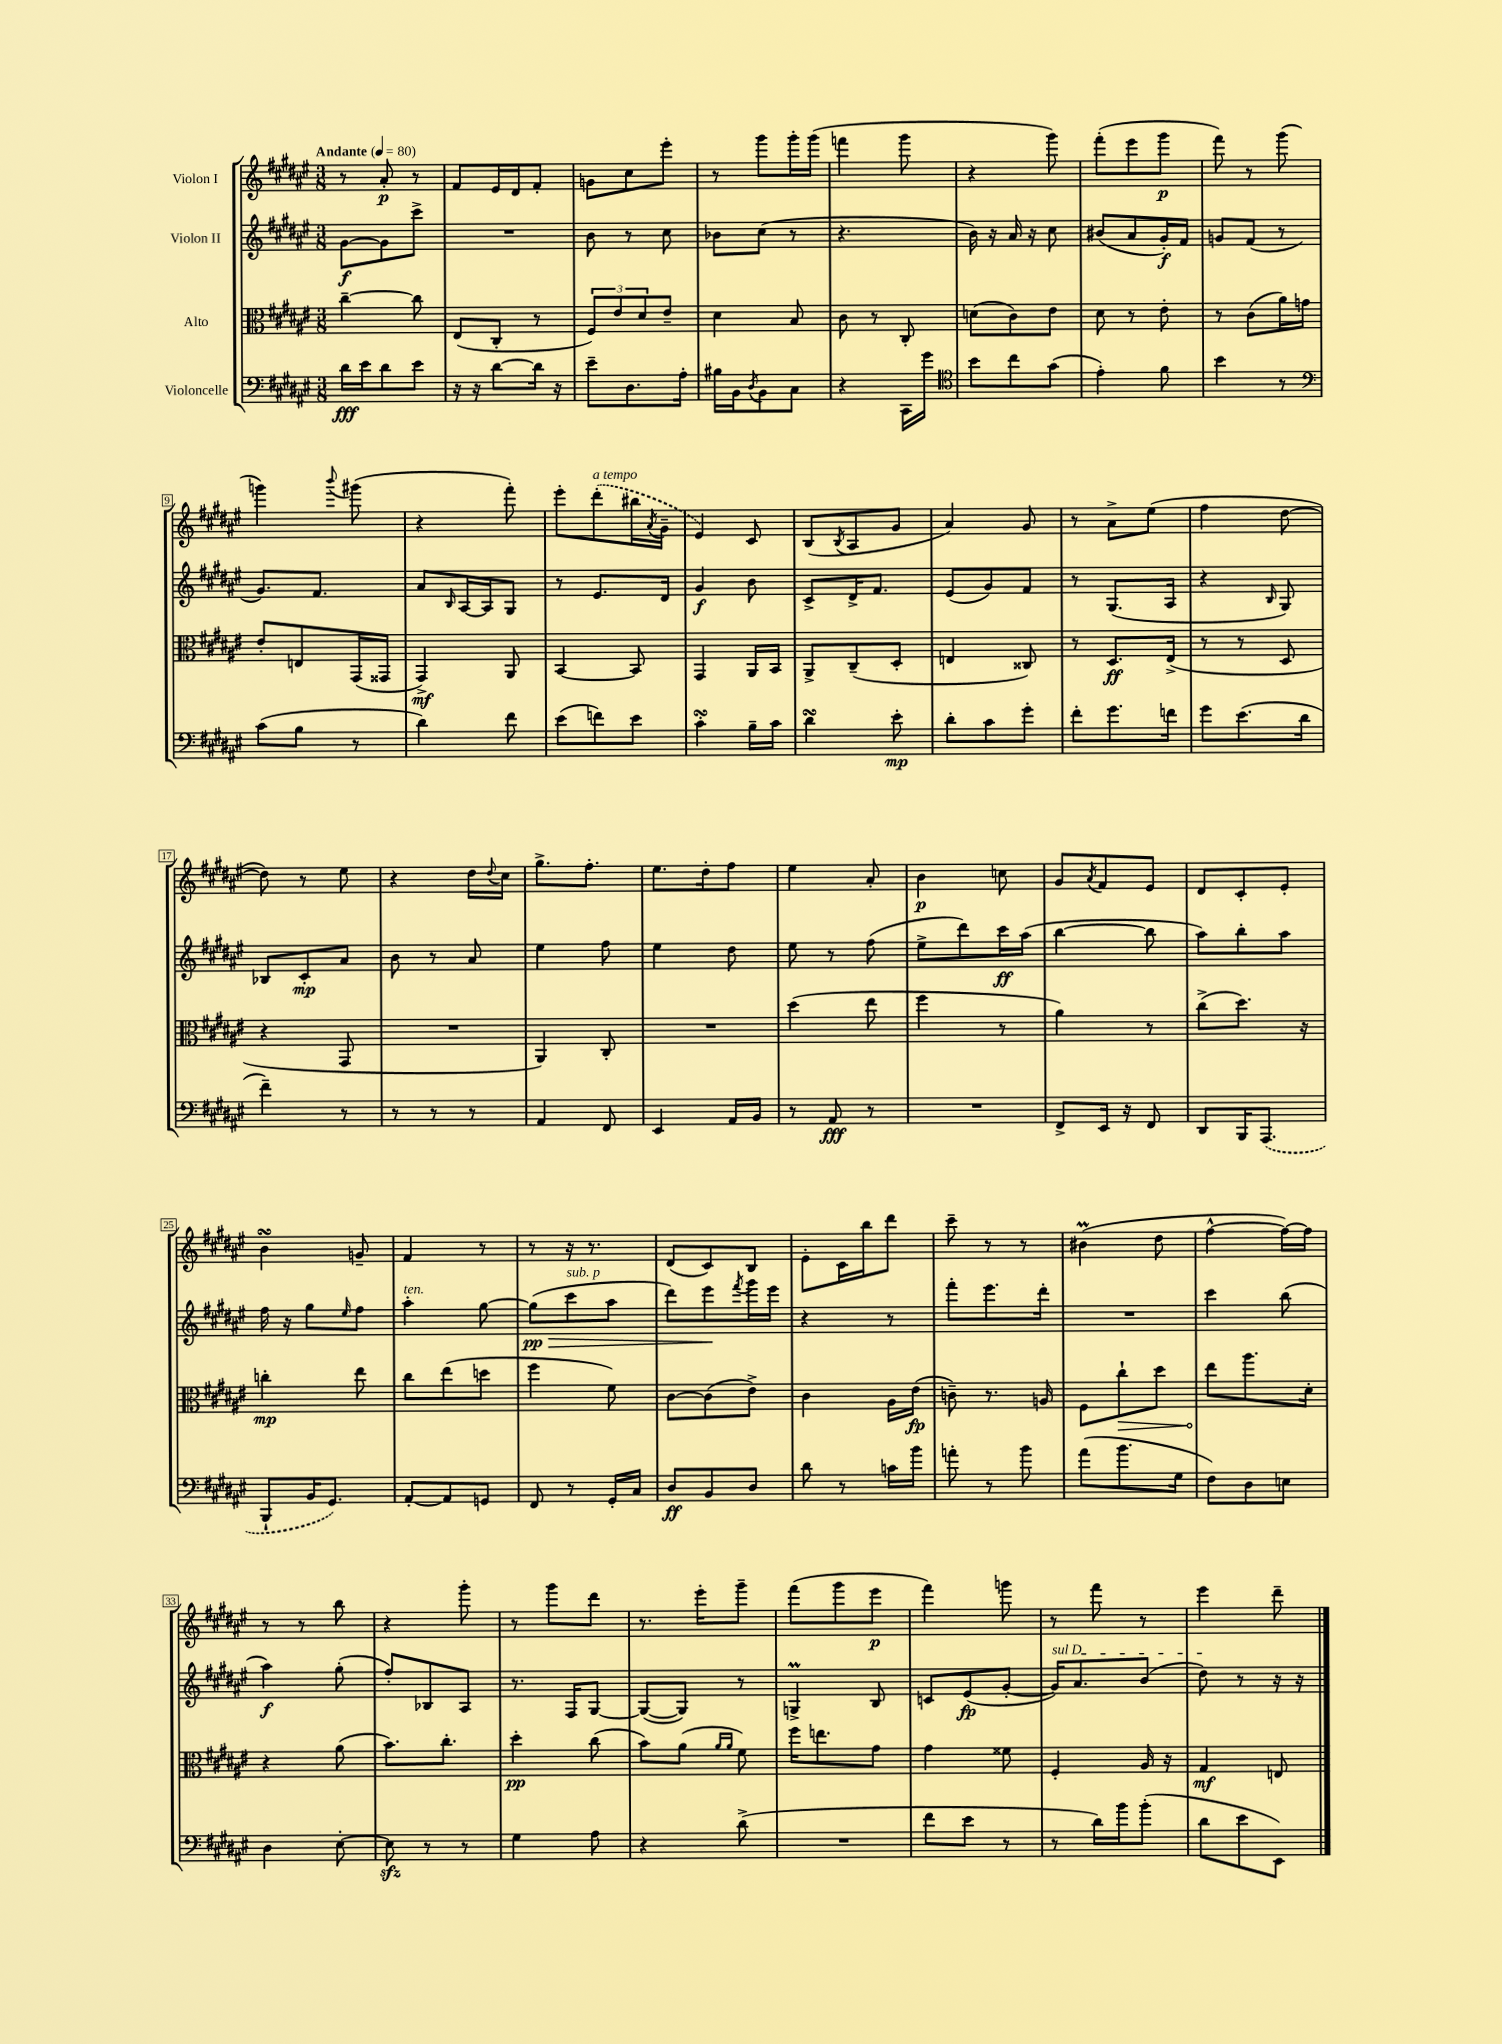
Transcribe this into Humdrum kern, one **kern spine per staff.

**kern	**dynam	**kern	**dynam	**kern	**dynam	**kern	**dynam
*part4	*part4	*part3	*part3	*part2	*part2	*part1	*part1
*staff4	*staff4	*staff3	*staff3	*staff2	*staff2	*staff1	*staff1
*I"Violoncelle	*	*I"Alto	*	*I"Violon II	*	*I"Violon I	*
*clefF4	*	*clefC3	*	*clefG2	*	*clefG2	*
*k[f#c#g#d#a#e#]	*	*k[f#c#g#d#a#e#]	*	*k[f#c#g#d#a#e#]	*	*k[f#c#g#d#a#e#]	*
*M3/8	*	*M3/8	*	*M3/8	*	*M3/8	*
*MM80	*	*MM80	*	*MM80	*	*MM80	*
=1	=1	=1	=1	=1	=1	=1	=1
!	!	!	!	!	!	!LO:TX:a:B:t=Andante	!
16d#\LL	fff	[4cc#~\	.	[8g#\L	f	8r	.
16e#\J	.	.	.	.	.	.	.
8d#\	.	.	.	8g#\]	.	8a#'/	p
8e#\J	.	8cc#\]	.	8ccc#^\J	.	8r	.
=2	=2	=2	=2	=2	=2	=2	=2
16r	.	(8E#/L	.	4.r	.	8f#/L	.
16r	.	.	.	.	.	.	.
[8d#\L	.	8C#'/J	.	.	.	16e#/L	.
.	.	.	.	.	.	16d#/J	.
16d#\Jk]	.	8r	.	.	.	8f#'/J	.
16r	.	.	.	.	.	.	.
=3	=3	=3	=3	=3	=3	=3	=3
8e#~\L	.	12F#/L)	.	8b\	.	8gn\L	.
.	.	12e#/	.	.	.	.	.
8.D#\	.	.	.	8r	.	8cc#\	.
.	.	12d#/	.	.	.	.	.
.	.	8e#~/J	.	8cc#\	.	8eee#'\J	.
16A#'\Jk	.	.	.	.	.	.	.
=4	=4	=4	=4	=4	=4	=4	=4
16B#X\LL	.	4d#\	.	8b-X\L	.	8r	.
16BB\J	.	.	.	.	.	.	.
8qD#/	.	.	.	.	.	.	.
8BB\	.	.	.	(8cc#\J	.	8ggg#\L	.
8C#\J	.	8B/	.	8r	.	16ggg#'\L	.
.	.	.	.	.	.	(16ggg#\JJ	.
=5	=5	=5	=5	=5	=5	=5	=5
4r	.	8c#\	.	4.r	.	4fffn\	.
.	.	8r	.	.	.	.	.
16CC#\LL	.	8C#'/	.	.	.	8ggg#\	.
16g#\JJ	.	.	.	.	.	.	.
=6	=6	=6	=6	=6	=6	=6	=6
*clefC4	*	*	*	*	*	*	*
8b\L	.	(8dn\L	.	16b\)	.	4r	.
.	.	.	.	16r	.	.	.
8cc#\	.	8c#\)	.	16a#/	.	.	.
.	.	.	.	16r	.	.	.
(8g#\J	.	8e#\J	.	8cc#\	.	8ggg#\)	.
=7	=7	=7	=7	=7	=7	=7	=7
4e#'\)	.	8d#\	.	(8b#X/L	.	(8fff#'\L	.
.	.	8r	.	8a#/	.	8eee#\	.
8f#\	.	8e#'\	.	16g#'/L)	f	8ggg#\J	p
.	.	.	.	16f#/JJ	.	.	.
=8	=8	=8	=8	=8	=8	=8	=8
4b\	.	8r	.	8gn/L	.	8fff#\)	.
.	.	(8c#\L	.	(8f#/J	.	8r	.
8r	.	16a#\L)	.	8r	.	(8ggg#\	.
.	.	16gn\JJ	.	.	.	.	.
!!LO:LB:g=z
=9	=9	=9	=9	=9	=9	=9	=9
*clefF4	*	*	*	*	*	*	*
(8c#\L	.	8e#'/L	.	8.g#/L)	.	4gggn\)	.
8B\J	.	8En/	.	.	.	.	.
.	.	.	.	8.f#/J	.	.	.
.	.	.	.	.	.	8qqbbb/	.
8r	.	(16GG#/L	.	.	.	(8ggg#X\	.
.	.	16GG##X/JJ	.	.	.	.	.
=10	=10	=10	=10	=10	=10	=10	=10
4d#\)	.	4GG#^/)	mf	8a#/L	.	4r	.
.	.	.	.	16qqB/	.	.	.
.	.	.	.	[16A#/L	.	.	.
.	.	.	.	16A#/J]	.	.	.
8f#\	.	8AA#/	.	8G#/J	.	8fff#'\)	.
=11	=11	=11	=11	=11	=11	=11	=11
(8e#\L	.	[4BB/	.	8r	.	8eee#'\L	.
!	!	!	!	!	!	!LO:TX:a:i:t=a tempo	!
8fn\)	.	.	.	8.e#/L	.	(8ddd#'\	.
8e#\J	.	8BB/]	.	.	.	16bb#X\L	.
.	.	.	.	.	.	8qa#/	.
.	.	.	.	16d#/Jk	.	16g#~\JJ	.
=12	=12	=12	=12	=12	=12	=12	=12
4c#sSSS'\	.	4GG#/	.	4g#/	f	4e#/)	.
16B~\LL	.	16AA#/LL	.	8b\	.	8c#/	.
16c#\JJ	.	16BB/JJ	.	.	.	.	.
=13	=13	=13	=13	=13	=13	=13	=13
4d#sSSS\	.	8AA#^/L	.	8c#^/L	.	(8B/L	.
.	.	.	.	.	.	8qB/	.
.	.	(8C#~/	.	16d#^/K	.	8A#/	.
.	.	.	.	8.f#/J	.	.	.
8e#'\	mp	8D#'/J	.	.	.	8g#/J	.
=14	=14	=14	=14	=14	=14	=14	=14
8d#'\L	.	4En/	.	(8e#/L	.	4a#/)	.
8c#\	.	.	.	8g#/)	.	.	.
8g#'\J	.	8C##X/)	.	8f#/J	.	8g#/	.
=15	=15	=15	=15	=15	=15	=15	=15
8f#'\L	.	8r	.	8r	.	8r	.
8.g#\	.	8.D#/L	ff	(8.G#/L	.	8a#^\L	.
.	.	.	.	.	.	(8ee#\J	.
16fn\Jk	.	(16E#^/Jk	.	16A#/Jk	.	.	.
=16	=16	=16	=16	=16	=16	=16	=16
8g#\L	.	8r	.	4r	.	4ff#\	.
(8.e#\	.	8r	.	.	.	.	.
.	.	.	.	16qqB/	.	.	.
.	.	8D#/	.	8G#/)	.	[8dd#\	.
16d#\Jk	.	.	.	.	.	.	.
!!LO:LB:g=z
=17	=17	=17	=17	=17	=17	=17	=17
4f#~\)	.	4r	.	8B-X/L	.	8dd#\])	.
.	.	.	.	8c#'/	mp	8r	.
8r	.	8GG#/	.	8a#/J	.	8ee#\	.
=18	=18	=18	=18	=18	=18	=18	=18
8r	.	4.r	.	8b\	.	4r	.
8r	.	.	.	8r	.	.	.
8r	.	.	.	8a#/	.	16dd#\LL	.
.	.	.	.	.	.	8qqdd#/	.
.	.	.	.	.	.	16cc#\JJ	.
=19	=19	=19	=19	=19	=19	=19	=19
4AA#/	.	4AA#/)	.	4ee#\	.	8.gg#^\L	.
.	.	.	.	.	.	8.ff#'\J	.
8FF#/	.	8C#'/	.	8ff#\	.	.	.
=20	=20	=20	=20	=20	=20	=20	=20
4EE#/	.	4.r	.	4ee#\	.	8.ee#\L	.
.	.	.	.	.	.	16dd#'\k	.
16AA#/LL	.	.	.	8dd#\	.	8ff#\J	.
16BB/JJ	.	.	.	.	.	.	.
=21	=21	=21	=21	=21	=21	=21	=21
8r	.	(4dd#\	.	8ee#\	.	4ee#\	.
8AA#/	fff	.	.	8r	.	.	.
8r	.	8ee#\	.	(8ff#\	.	8a#'/	.
=22	=22	=22	=22	=22	=22	=22	=22
4.r	.	4ff#\	.	8ee#^\L	.	4b\	p
.	.	.	.	8ddd#\)	.	.	.
.	.	8r	.	16ccc#\L	ff	8ccn\	.
.	.	.	.	(16aa#\JJ	.	.	.
=23	=23	=23	=23	=23	=23	=23	=23
8FF#^/L	.	4a#\)	.	[4bb\	.	8g#/L	.
.	.	.	.	.	.	8qa#/	.
16EE#/Jk	.	.	.	.	.	8f#/	.
16r	.	.	.	.	.	.	.
8FF#/	.	8r	.	8bb\]	.	8e#/J	.
=24	=24	=24	=24	=24	=24	=24	=24
8DD#/L	.	(8cc#^\L	.	8aa#\L)	.	8d#/L	.
16BBB/K	.	8.dd#\J)	.	8bb'\	.	8c#'/	.
(8.AAA#/J	.	.	.	.	.	.	.
.	.	.	.	8aa#\J	.	8e#'/J	.
.	.	16r	.	.	.	.	.
!!LO:LB:g=z
=25	=25	=25	=25	=25	=25	=25	=25
8BBB`/L	.	4ccn'\	mp	16ff#\	.	4bsSSs\	.
.	.	.	.	16r	.	.	.
16BB/K	.	.	.	8gg#\L	.	.	.
8.GG#/J)	.	.	.	.	.	.	.
.	.	.	.	16qqee#/	.	.	.
.	.	8ee#\	.	8ff#\J	.	8gn~/	.
=26	=26	=26	=26	=26	=26	=26	=26
!	!	!	!	!LO:TX:a:i:t=ten.	!	!	!
[8AA#'/L	.	8cc#\L	.	4aa#'\	.	4f#/	.
8AA#/]	.	(8ee#\	.	.	.	.	.
8GGn/J	.	8ddn\J	.	[8gg#\	.	8r	.
=27	=27	=27	=27	=27	=27	=27	=27
!	!	!	!	!	!LO:HP:b	!	!
8FF#/	.	4ff#\	.	(8gg#\L]	> pp	8r	.
!	!	!	!	!LO:TX:a:i:t=sub. p	!	!	!
8r	.	.	.	8ccc#\	.	16r	.
.	.	.	.	.	.	8.r	.
16GG#'/LL	.	8f#\)	.	8aa#\J	.	.	.
16C#/JJ	.	.	.	.	.	.	.
=28	=28	=28	=28	=28	=28	=28	=28
8D#/L	ff	[8c#\L	.	8ddd#\L)	.	(8d#/L	.
8BB/	.	(8c#\]	.	8eee#\	.	8c#/)	.
.	.	.	.	8qfff#/	.	.	.
8D#/J	.	8e#^\J)	.	16ggg#\L	]	8B/J	.
.	.	.	.	16eee#\JJ	.	.	.
=29	=29	=29	=29	=29	=29	=29	=29
8d#\	.	4c#\	.	4r	.	8e#'\L	.
8r	.	.	.	.	.	16c#\L	.
.	.	.	.	.	.	16bb\J	.
16cn\LL	.	16A#\LL	.	8r	.	8ddd#\J	.
16b\JJ	.	(16e#\JJ	fp	.	.	.	.
=30	=30	=30	=30	=30	=30	=30	=30
8an'\	.	8cn~\)	.	8fff#'\L	.	8ccc#~\	.
8r	.	8.r	.	8.eee#\	.	8r	.
8b\	.	.	.	.	.	8r	.
.	.	16An/	.	16ddd#'\Jk	.	.	.
=31	=31	=31	=31	=31	=31	=31	=31
(8a#\L	.	8F#\L	.	4.r	.	(4b#Xm\	.
!	!	!	!LO:HP:b	!	!	!	!
8.b\	.	8cc#`\	>	.	.	.	.
.	.	8dd#\J	.	.	.	8dd#\	.
16G#\Jk	.	.	.	.	.	.	.
=32	=32	=32	=32	=32	=32	=32	=32
8F#\L)	.	8ee#\L	.	4ccc#\	.	[4ff#^^\	.
8D#\	.	8.aa#\	]	.	.	.	.
8En\J	.	.	.	(8bb\	.	16ff#\LL_)	.
.	.	16d#'\Jk	.	.	.	16ff#\JJ]	.
!!LO:LB:g=z
=33	=33	=33	=33	=33	=33	=33	=33
4D#\	.	4r	.	4aa#\)	f	8r	.
.	.	.	.	.	.	8r	.
[8E#'\	.	(8a#\	.	(8gg#'\	.	8bb\	.
=34	=34	=34	=34	=34	=34	=34	=34
8E#zz\]	.	8.b\L)	.	8ff#'/L)	.	4r	.
8r	.	.	.	8B-X/	.	.	.
.	.	8.cc#'\J	.	.	.	.	.
8r	.	.	.	8A#/J	.	8ggg#'\	.
=35	=35	=35	=35	=35	=35	=35	=35
4G#\	.	4dd#'\	pp	8.r	.	8r	.
.	.	.	.	.	.	8ggg#\L	.
.	.	.	.	16F#/KL	.	.	.
8A#\	.	(8cc#\	.	[8G#/J	.	8ddd#\J	.
=36	=36	=36	=36	=36	=36	=36	=36
4r	.	8b\L)	.	(8G#/L_	.	8.r	.
.	.	(8a#\J	.	8G#/J])	.	.	.
.	.	.	.	.	.	16eee#'\KL	.
.	.	16qqa#/LL	.	.	.	.	.
.	.	16qqa#/JJ	.	.	.	.	.
(8d#^\	.	8f#\)	.	8r	.	8ggg#~\J	.
=37	=37	=37	=37	=37	=37	=37	=37
4.r	.	16ff#\KL	.	4GnM^/	.	(8fff#\L	.
.	.	8.een\	.	.	.	.	.
.	.	.	.	.	.	8ggg#\	.
.	.	8g#\J	.	8B/	.	8eee#\J	p
=38	=38	=38	=38	=38	=38	=38	=38
8f#\L	.	4g#\	.	8cn/L	.	4fff#\)	.
8e#\J	.	.	.	(8e#/	fp	.	.
8r	.	8f##X\	.	[8g#'/J	.	8gggn\	.
=39	=39	=39	=39	=39	=39	=39	=39
!	!	!	!	!LO:TX:a:i:t=sul D	!	!	!
8r	.	4F#'/	.	16g#/KL])	.	8r	.
.	.	.	.	8.a#/	.	.	.
16d#\LL)	.	.	.	.	.	8fff#\	.
16b\J	.	.	.	.	.	.	.
(8b'\J	.	16A#/	.	(8b/J	.	8r	.
.	.	16r	.	.	.	.	.
=40	=40	=40	=40	=40	=40	=40	=40
8d#\L	.	4G#/	mf	8dd#\)	.	4eee#\	.
8e#\	.	.	.	8r	.	.	.
8EE#\J)	.	8En/	.	16r	.	8ddd#~\	.
.	.	.	.	16r	.	.	.
==	==	==	==	==	==	==	==
*-	*-	*-	*-	*-	*-	*-	*-
